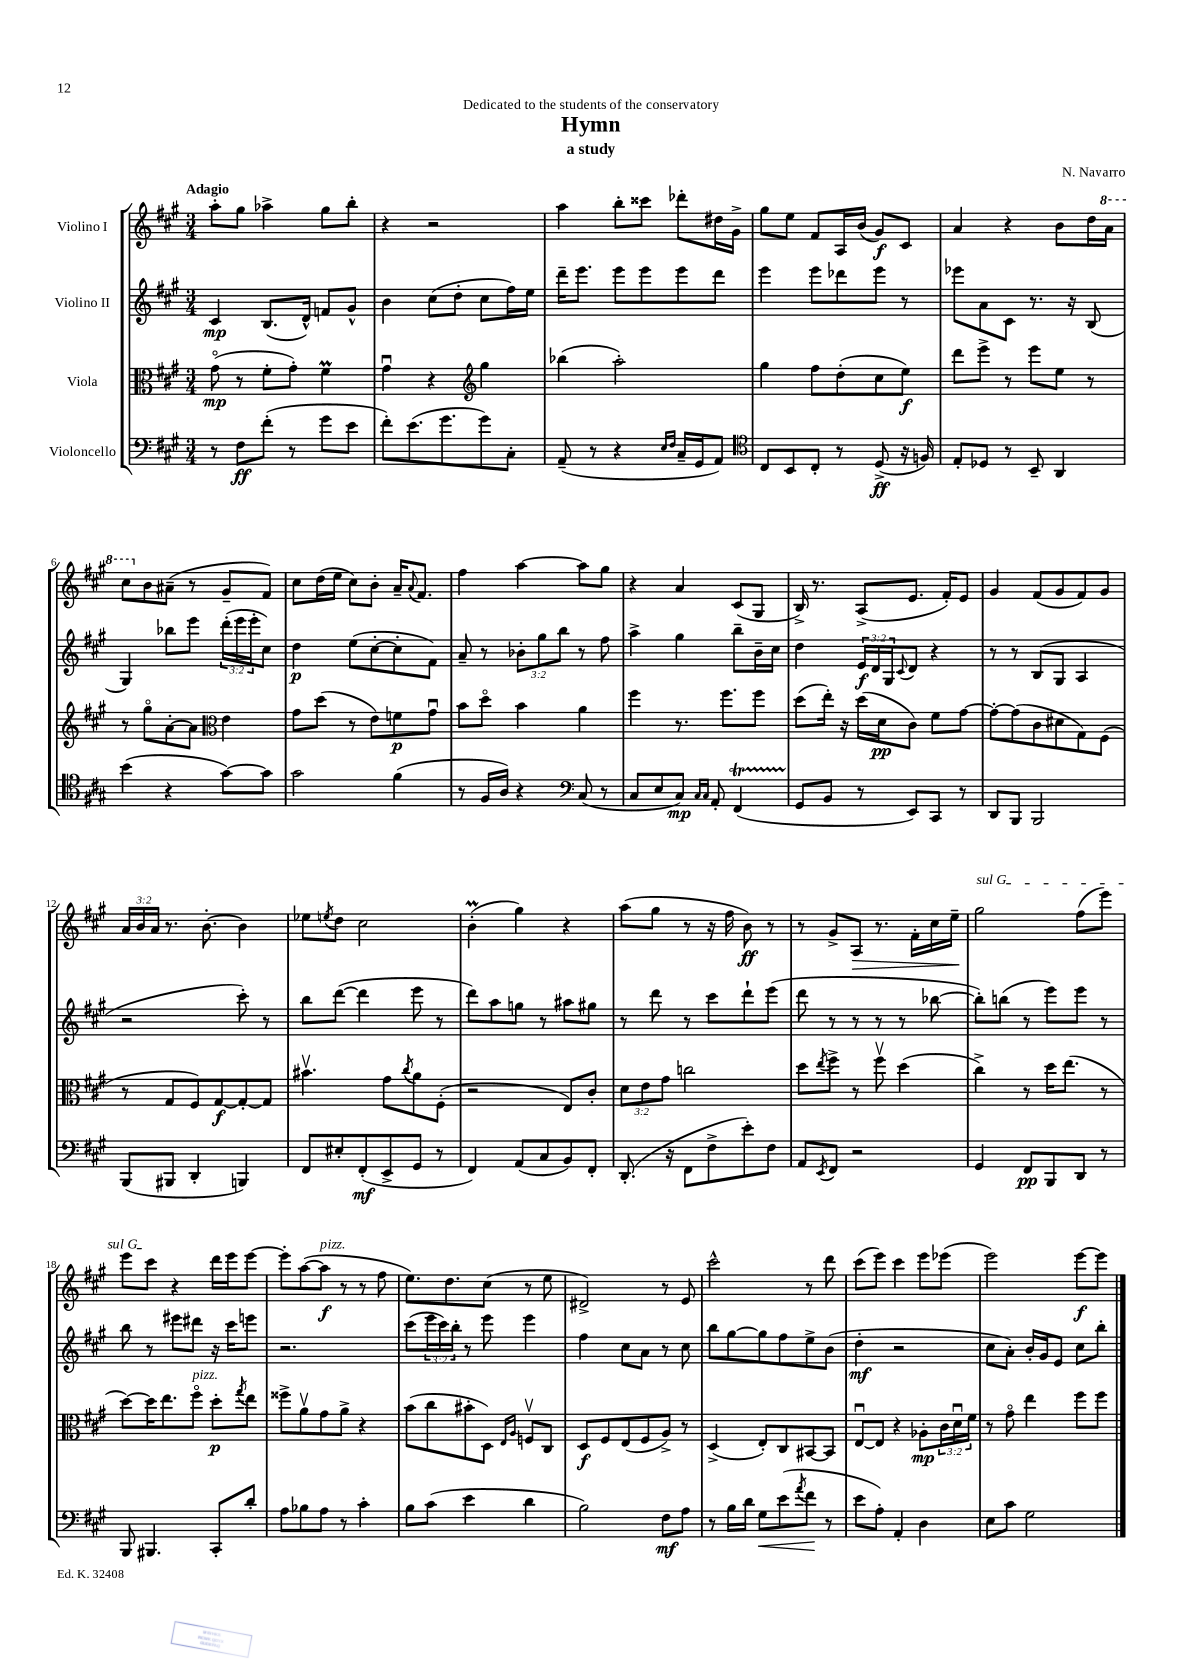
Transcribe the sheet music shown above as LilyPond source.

\header { title = "Hymn" composer = "N. Navarro" subtitle = "a study" dedication = "Dedicated to the students of the conservatory" }
<<
\new StaffGroup <<
\new Staff = "s0" \with { instrumentName = "Violino I" } {
    \clef treble \key a \major \numericTimeSignature \time 3/4 \override Staff.TupletNumber.text = #tuplet-number::calc-fraction-text \tempo "Adagio"
    a''8-. gis''8 aes''4-> gis''8 b''8-. |
    r4 r2 |
    a''4 b''8-. cisis'''8 des'''8-. dis''16 gis'16-> |
    gis''8 e''8 fis'8 a16 b'16( gis'8\f) cis'8 |
    a'4 r4 b'8 d''16 \ottava #1 a''16 |
    cis'''8 \ottava #0 b'8 ais'8--( r8 gis'8-- fis'8) |
    cis''8 d''16( e''16 cis''8) b'8-. a'16-- \appoggiatura { a'8 } fis'8. |
    fis''4 a''4~ a''8 gis''8 |
    r4 a'4 cis'8( gis8 |
    b16->) r8. a8->( e'8. fis'16-.) e'8 |
    gis'4 fis'8( gis'8 fis'8) gis'8 |
    \tuplet 3/2 { a'16 b'16 a'16 } r8. b'8.~-. b'4 |
    ees''8 \acciaccatura { e''8 } d''8 cis''2 |
    b'4-.\prall( gis''4) r4 |
    a''8( gis''8 r8 r16 fis''16 b'8\ff) r8 |
    r8 gis'8-> a8\> r8. fis'16-. cis''16 e''16--\! |
    \once \override TextSpanner.bound-details.left.text = \markup { \italic "sul G" } gis''2\startTextSpan fis''8( e'''8) |
    e'''8 cis'''8\stopTextSpan r4 d'''16 e'''16 e'''8~ |
    e'''8-. a''8~( a''8\f^\markup { \italic "pizz." } r8 r8 fis''8 |
    e''8.) d''8. cis''8( r8 e''8 |
    dis'2->) r8 e'8 |
    cis'''2-^ r8 d'''8 |
    cis'''8( e'''8) cis'''4 e'''8 ees'''8( |
    e'''2) e'''8~\f e'''8 \bar "|." |
}
\new Staff = "s1" \with { instrumentName = "Violino II" } {
    \clef treble \key a \major \numericTimeSignature \time 3/4 \override Staff.TupletNumber.text = #tuplet-number::calc-fraction-text
    cis'4\mp b8.( d'16-^) f'8 gis'8-^ |
    b'4 cis''8( d''8-. cis''8 fis''16) e''16 |
    d'''16-- e'''8. e'''8 e'''8 e'''8 d'''8 |
    e'''4 e'''8 des'''8 e'''8 r8 |
    ees'''8 a'8 cis'8 r8. r16 b8( |
    gis4) bes''8 e'''8 \tuplet 3/2 { d'''16-.( e'''16 e'''16-. } cis''8) |
    d''4\p e''8( cis''8~-. cis''8-. fis'8) |
    a'8-- r8 \tuplet 3/2 { bes'8-. gis''8 b''8 } r8 fis''8 |
    a''4-> gis''4 b''8-- b'16-- cis''16 |
    d''4 \tuplet 3/2 { e'16\f d'16 gis16 } \appoggiatura { cis'8 } d'8 r4 |
    r8 r8 b8( gis8 a4 |
    r2 cis'''8-.) r8 |
    b''8 d'''8~( d'''4 e'''8 r8 |
    d'''8) a''8 g''8 r8 ais''8 gis''8 |
    r8 d'''8 r8 cis'''8 d'''8-! e'''8( |
    d'''8 r8 r8 r8 r8 bes''8~ |
    bes''8-.) b''8( r8 e'''8) e'''8 r8 |
    b''8 r8 eis'''8 dis'''8 r16 cis'''16 e'''8 |
    r2. |
    cis'''8( \tuplet 3/2 { e'''16 cis'''16) b''16-. } r8 e'''8 e'''4 |
    fis''4 cis''8 a'8 r8 cis''8 |
    b''8 gis''8~ gis''8 fis''8 e''8-> b'8( |
    d''4-.\mf r2 |
    cis''8 a'8-.) b'16-. gis'16 e'8 cis''8 b''8-. \bar "|." |
}
\new Staff = "s2" \with { instrumentName = "Viola" } {
    \clef alto \key a \major \numericTimeSignature \time 3/4 \override Staff.TupletNumber.text = #tuplet-number::calc-fraction-text
    gis'8\flageolet\mp( r8 fis'8-. gis'8-.) fis'4\prall |
    gis'4\downbow r4 \clef treble gis''4 |
    bes''4( a''2-.) |
    gis''4 fis''8 d''8-.( cis''8 e''8\f) |
    d'''8 e'''8-> r8 e'''8 e''8 r8 |
    r8 gis''8\flageolet a'8~-. a'8 \clef alto e'4 |
    gis'8 d''8( r8 e'8) f'8\p gis'8\downbow |
    b'8 d''8\flageolet b'4 a'4 |
    fis''4 r8. fis''8. fis''8 |
    d''8( e''16-.) r16 d''16( d'16\pp cis'8) fis'8 gis'8~ |
    gis'8~-. gis'8( cis'8 dis'8 gis8) fis8( |
    r8 gis8 fis8) gis8~\f gis8~-. gis8 |
    bis'4.\upbow gis'8 \acciaccatura { cis''8 } a'8 fis8-.( |
    r2 e8) cis'8-. |
    \tuplet 3/2 { d'8 e'8 gis'8 } c''2 |
    d''8 \acciaccatura { e''8 } fis''8-> r8 fis''8\upbow d''4( |
    cis''4->) r8 d''16 e''8.( r8 |
    d''8~) d''16 e''8. fis''8\flageolet^\markup { \italic "pizz." } d''8-.\p \acciaccatura { gis''8 } e''8 |
    fisis''8-> a'8\upbow gis'8 a'8-> r4 |
    b'8( cis''8 bis'8-. d8) \grace { e16 a16 } f8\upbow cis8 |
    d8\f fis8 e8( fis8 a8->) r8 |
    d4->( e8-.) cis8 bis,8~ bis,8 |
    e8~\downbow e8 r4 aes8-.\mp \tuplet 3/2 { cis'16 d'16\downbow fis'16 } |
    r8 gis'8\flageolet e''4 fis''8 fis''8 \bar "|." |
}
\new Staff = "s3" \with { instrumentName = "Violoncello" } {
    \clef bass \key a \major \numericTimeSignature \time 3/4
    r8 fis8\ff fis'8-.( r8 gis'8 e'8 |
    fis'8-.) e'8.( gis'8. gis'8) cis8-. |
    a,8--( r8 r4 \grace { e16 fis16 } cis16-- gis,16 a,8) |
    \clef tenor cis8 b,8 cis8-. r8 d8->\ff( r16 f16) |
    e8-. des8 r8 b,8-- a,4 |
    b'4( r4 gis'8~) gis'8 |
    gis'2 fis'4( |
    r8 fis16 a16) r4 \clef bass cis8( r8 |
    cis8 e8 cis8\mp) \grace { cis16 cis16 } a,8-. fis,4\startTrillSpan( |
    gis,8\stopTrillSpan b,8 r8 e,8) cis,8 r8 |
    d,8 b,,8 b,,2 |
    b,,8( bis,,8 d,4-. b,,4) |
    fis,8 eis8-. fis,8-.\mf( e,8-> gis,8 r8 |
    fis,4) a,8( cis8 b,8) fis,8-. |
    d,8.-.( r16 fis,8 fis8-> e'8-.) fis8 |
    a,8 \acciaccatura { e,8 } fis,8 r2 |
    gis,4 fis,8\pp b,,8 d,8 r8 |
    b,,8 bis,,4. cis,8-. d'8-. |
    a8 bes8 a8 r8 cis'4-. |
    b8 cis'8( e'4 d'4 |
    b2) fis8\mf a8 |
    r8 b16 d'16 gis8\< e'8( \acciaccatura { a'8 } fis'8\! r8 |
    e'8 a8-.) a,4-. d4 |
    e8 cis'8 gis2 \bar "|." |
}
>>
>>
